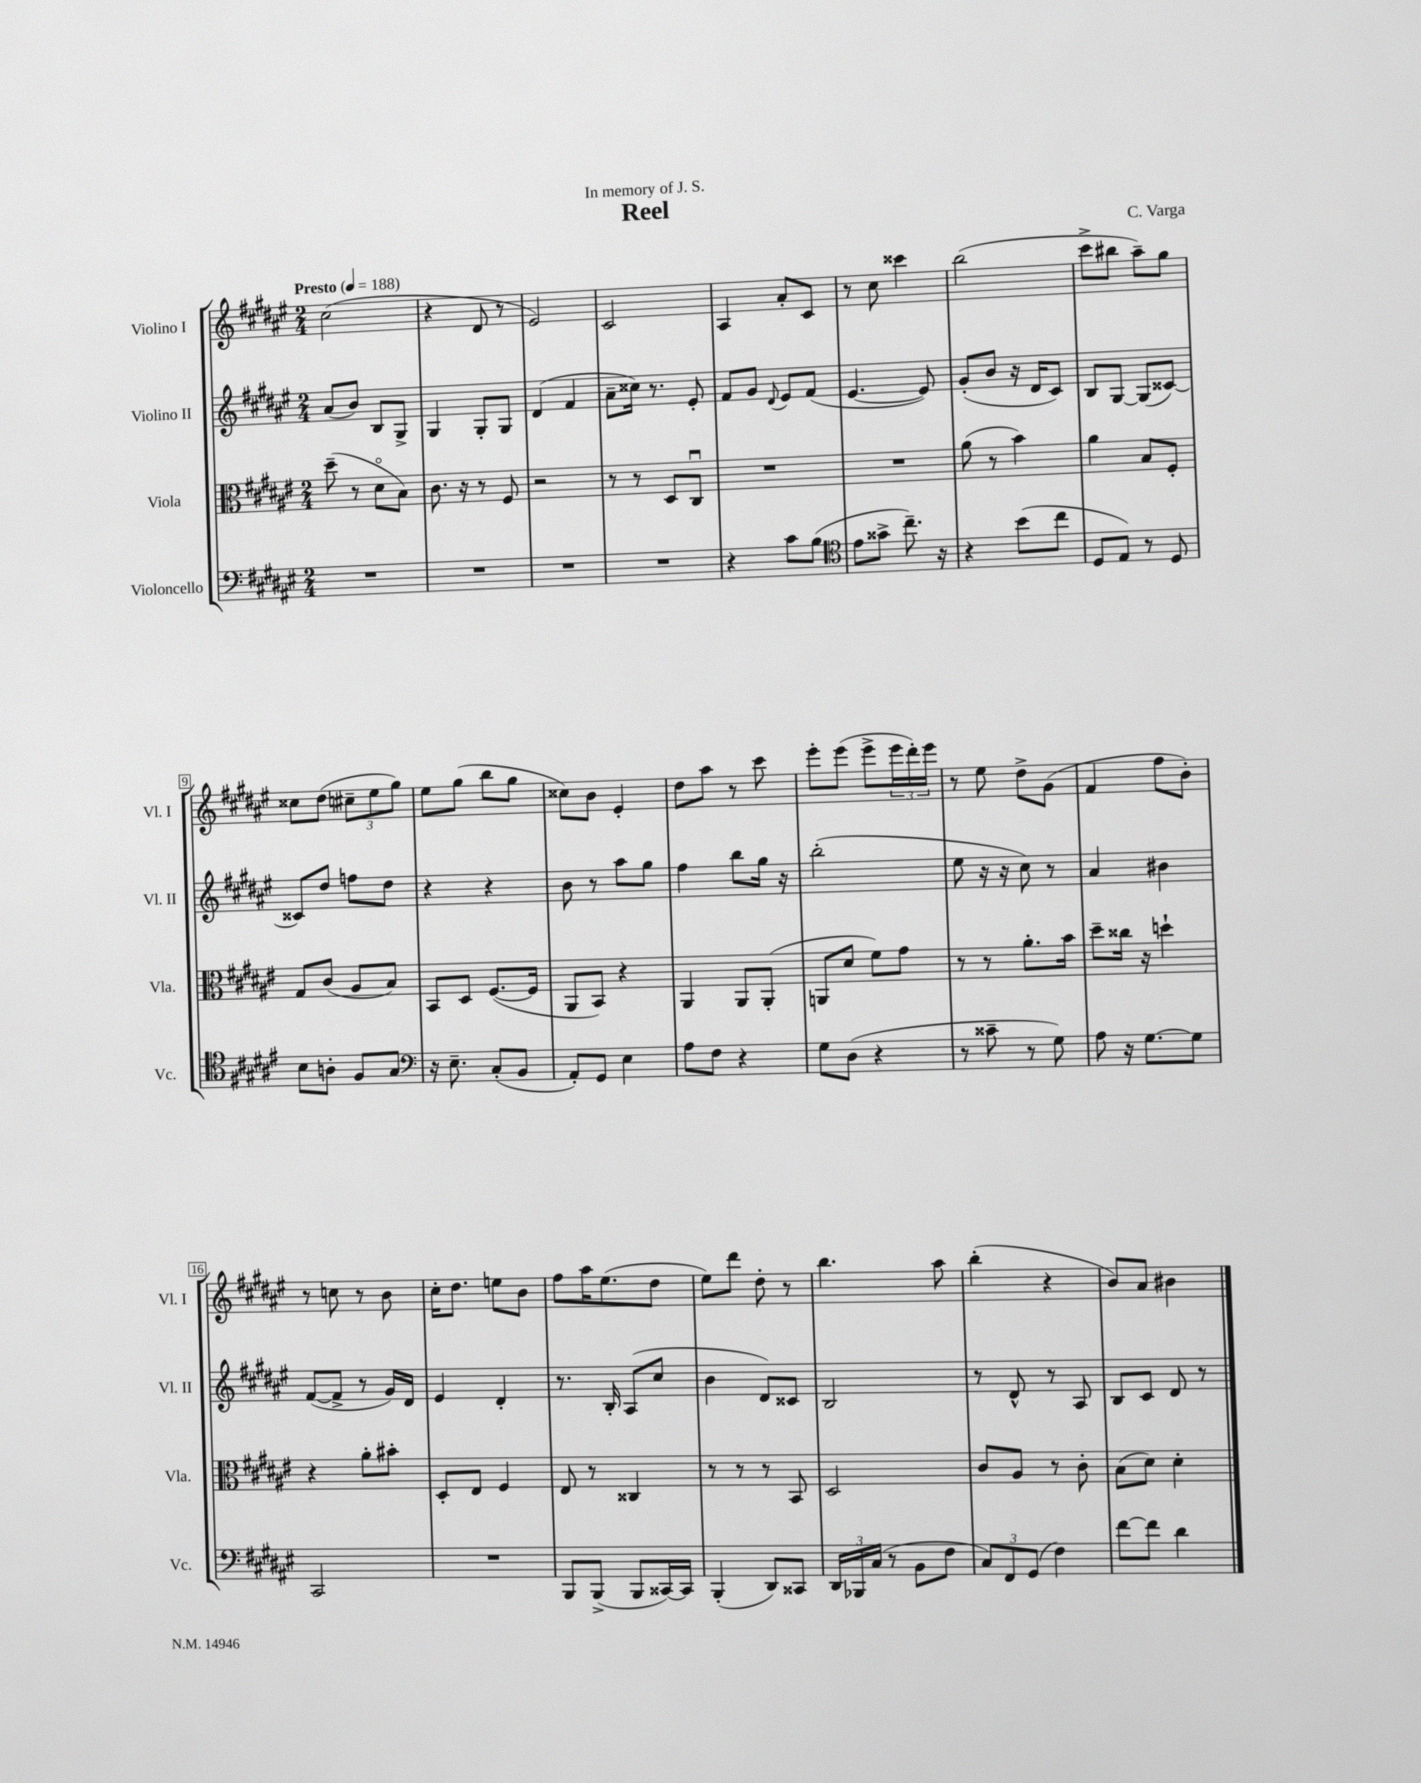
\header { title = "Reel" composer = "C. Varga" dedication = "In memory of J. S." }
<<
\new StaffGroup <<
\new Staff = "s0" \with { instrumentName = "Violino I" shortInstrumentName = "Vl. I" } {
    \clef treble \key fis \major \numericTimeSignature \time 2/4 \tempo "Presto" 4 = 188
    cis''2( |
    r4 dis'8 r8 |
    eis'2) |
    cis'2 |
    ais4 ais'8-. cis'8 |
    r8 cis''8 cisis'''4 |
    b''2( |
    cis'''8-> bis''8 ais''8--) gis''8 |
    cisis''8 dis''8( \tuplet 3/2 { cis''8-- eis''8 gis''8) } |
    eis''8 gis''8( b''8 gis''8 |
    cisis''8) b'8 eis'4-. |
    dis''8 ais''8 r8 cis'''8 |
    eis'''8-. eis'''8( eis'''8-> \tuplet 3/2 { eis'''16 dis'''16-.) eis'''16 } |
    r8 eis''8 dis''8-> gis'8( |
    fis'4 fis''8 b'8-.) |
    r8 c''8 r8 b'8 |
    cis''16-. dis''8. e''8 b'8 |
    fis''8 ais''16 eis''8.( dis''8 |
    eis''8) dis'''8 dis''8-. r8 |
    b''4. ais''8 |
    b''4-.( r4 |
    b'8) ais'8 bis'4 \bar "|." |
}
\new Staff = "s1" \with { instrumentName = "Violino II" shortInstrumentName = "Vl. II" } {
    \clef treble \key fis \major \numericTimeSignature \time 2/4
    ais'8( b'8) b8 gis8-> |
    gis4 gis8-. gis8 |
    dis'4( fis'4 |
    ais'8-- cisis''16) r8. eis'8-. |
    fis'8 gis'8 \appoggiatura { dis'8 } eis'8 fis'8( |
    eis'4.~ eis'8) |
    gis'8-.( b'8 r16 dis'16 cis'8) |
    b8 gis8~ gis8( cisis'8~) |
    cisis'8 dis''8 f''8 dis''8 |
    r4 r4 |
    b'8 r8 ais''8 gis''8 |
    fis''4 b''8 gis''16 r16 |
    b''2-.( |
    eis''8 r16 r16 cis''8) r8 |
    ais'4 bis'4 |
    fis'8~( fis'8-> r8 gis'16) dis'16 |
    eis'4 dis'4-. |
    r8. b16-. ais8( cis''8 |
    b'4 dis'8) cisis'8 |
    b2 |
    r8 dis'8-^ r8 ais8 |
    b8 cis'8 dis'8 r8 \bar "|." |
}
\new Staff = "s2" \with { instrumentName = "Viola" shortInstrumentName = "Vla." } {
    \clef alto \key fis \major \numericTimeSignature \time 2/4
    dis''8--( r8 dis'8\flageolet b8) |
    cis'8. r16 r8 fis8 |
    r2 |
    r8 r8 dis8 cis8\downbow |
    R2 |
    R2 |
    ais'8( r8 b'4) |
    ais'4 b8 fis8-. |
    gis8 cis'8( ais8 b8) |
    b,8 dis8 fis8.~( fis16 |
    ais,8 b,8) r4 |
    ais,4 ais,8 ais,8-.( |
    a,8 dis'8 fis'8) gis'8 |
    r8 r8 ais'8.-. b'16 |
    dis''8-- cisis''16 r16 d''4-! |
    r4 ais'8-. bis'8-. |
    dis8-. eis8 fis4 |
    eis8 r8 cisis4 |
    r8 r8 r8 b,8 |
    dis2 |
    cis'8 ais8 r8 cis'8-. |
    b8( dis'8) dis'4-. \bar "|." |
}
\new Staff = "s3" \with { instrumentName = "Violoncello" shortInstrumentName = "Vc." } {
    \clef bass \key fis \major \numericTimeSignature \time 2/4
    R2 |
    R2 |
    R2 |
    R2 |
    r4 cis'8 b8( |
    \clef tenor eis'8 gisis'8-> cis''8.--) r16 |
    r4 b'8( cis''8 |
    dis8 eis8) r8 dis8 |
    b8 a8-. fis8 gis8 |
    \clef bass r16 eis8.-- cis8-.( b,8 |
    ais,8-.) gis,8 eis4 |
    ais8 fis8 r4 |
    gis8 dis8( r4 |
    r8 cisis'8-- r8 gis8) |
    ais8 r16 gis8.~ gis8 |
    cis,2 |
    R2 |
    b,,8 b,,8->( b,,8 cisis,16~) cisis,16 |
    b,,4-.( dis,8) cisis,8 |
    \tuplet 3/2 { dis,16 bes,,16 cis16( } r8 b,8 fis8 |
    \tuplet 3/2 { cis8) fis,8 gis,8( } fis4) |
    fis'8~ fis'8 dis'4 \bar "|." |
}
>>
>>
\layout { \context { \Score \override BarNumber.stencil = #(make-stencil-boxer 0.1 0.3 ly:text-interface::print) } }
